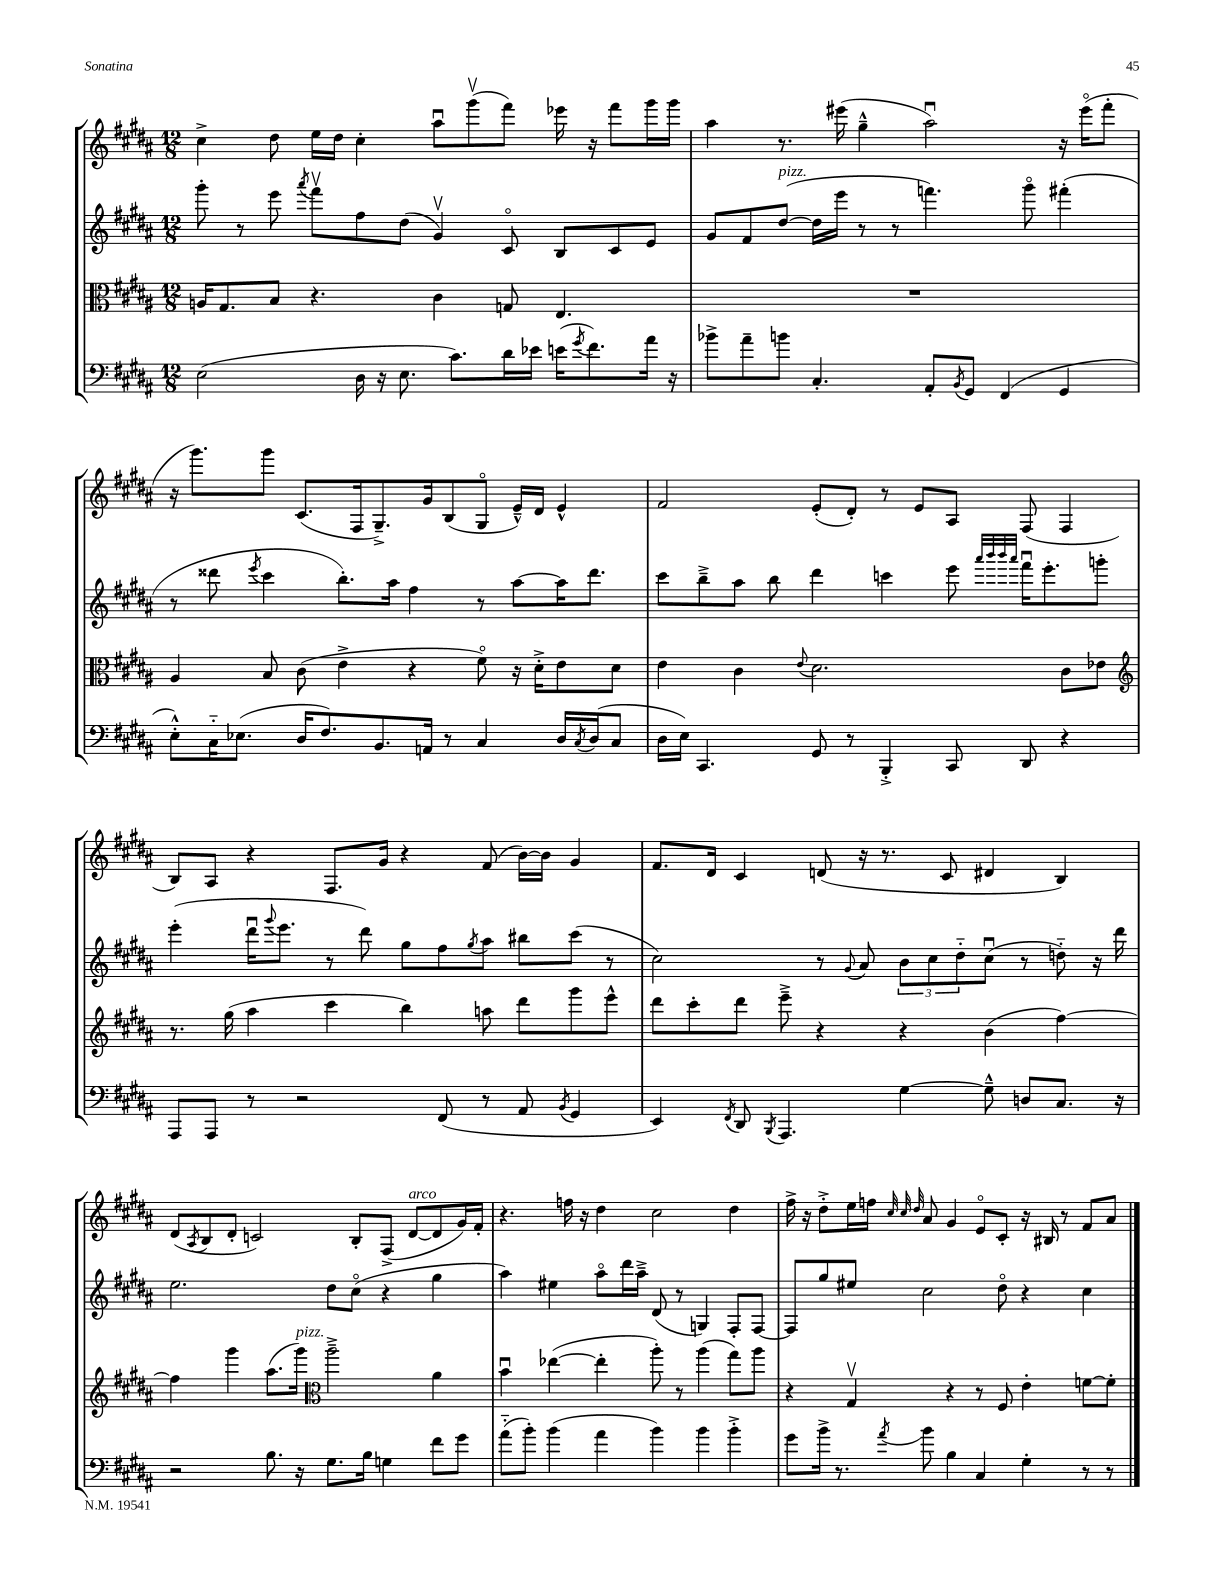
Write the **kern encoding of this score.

**kern	**kern	**kern	**kern
*part4	*part3	*part2	*part1
*staff4	*staff3	*staff2	*staff1
*clefF4	*clefC3	*clefG2	*clefG2
*k[f#c#g#d#a#]	*k[f#c#g#d#a#]	*k[f#c#g#d#a#]	*k[f#c#g#d#a#]
*M12/8	*M12/8	*M12/8	*M12/8
=17	=17	=17	=17
(2E\	16An/KL	8ggg#'\	4cc#^\
.	8.G#/	.	.
.	.	8r	.
.	8B/J	8eee\	8dd#\
.	.	8qaaa#/	.
.	4.r	8fff#v\L	16ee\LL
.	.	.	16dd#\JJ
16D#\	.	8ff#\	4cc#'\
16r	.	.	.
8.E\	.	(8dd#\J	.
.	4c#\	4g#v/)	8aa#u\L
8.c#\L)	.	.	.
.	.	.	(8ggg#v\
16d#\L	8Gn/	8c#/	8fff#\J)
16e-X\JJ	.	.	.
(16en\KL	4.E/	8B/L	16eee-X\
8qg#/	.	.	.
8.f#\)	.	.	16r
.	.	8c#/	8fff#\L
16a#\Jk	.	8e/J	16ggg#\L
16r	.	.	16ggg#\JJ
=18	=18	=18	=18
8b-X^\L	1.r	8g#/L	4aa#\
8a#~\	.	8f#/	.
!	!	!LO:TX:a:i:t=pizz.	!
8bn\J	.	([8dd#/J	8.r
4.C#'/	.	16dd#\LL]	.
.	.	16eee\JJ	(16eee#X\
.	.	8r	4gg#~^^\
.	.	8r	.
8AA#'/L	.	4.fffn\)	2aa#u\)
8qBB/	.	.	.
8GG#/J	.	.	.
(4FF#/	.	.	.
.	.	8ggg#\	.
4GG#/	.	(4fff#X'\	16r
.	.	.	(16eee#\KL
.	.	.	8fff#'\J
!!LO:LB:g=z
=19	=19	=19	=19
8E'^^\L)	4A#/	8r	16r
.	.	.	8.ggg#\L)
16C#\K	.	8ddd##X\	.
(8.E-X\J	.	.	.
.	.	8qeee/	.
.	8B/	4ccc#\	8ggg#\J
16D#/KL	(8c#\	.	(8.c#/L
8.F#/)	.	.	.
.	4e^\	8.bb'\L)	.
.	.	.	16F#/k
8.BB/	.	.	8.G#~^/)
.	.	16aa#\Jk	.
.	4r	4ff#\	.
16AAn/Jk	.	.	16g#/k
8r	.	.	(8B/
4C#/	8f#\)	8r	8G#/J
.	16r	[8aa#\L	16e~^^/LL)
.	16d#'^\KL	.	16d#/JJ
16D#/LL	8e\	16aa#\K]	4e^^/
8qC#/	.	.	.
(16D#/J	.	8.ddd##\J	.
8C#/J	8d#\J	.	.
=20	=20	=20	=20
16D#\LL	4e\	8ccc#\L	2f#/
16E\JJ)	.	.	.
4.CC#/	.	8bb~^\	.
.	4c#\	8aa#\J	.
.	.	8bb\	.
.	8qqe/	.	.
8GG#/	2.d#\	4ddd#\	(8e'/L
8r	.	.	8d#'/J)
4BBB'^/	.	4cccn\	8r
.	.	.	8e/L
8CC#/	.	8eee\	8A#/J
.	.	32qqaaa#/LLL	.
.	.	32qqbbb/	.
.	.	32qqbbb/	.
.	.	32qqaaa#/JJJ	.
8DD#/	.	16fff#u\KL	(8F#/
.	.	8.eee'\	.
4r	8c#\L	.	4F#/
.	8e-X\J	8gggn'\J	.
!!LO:LB:g=z
=21	=21	=21	=21
*	*clefG2	*	*
8AAA#/L	8.r	(4eee'\	8B/L)
8AAA#/J	.	.	8A#/J
.	(16gg#\	.	.
8r	4aa#\	16ddd#u\KL	4r
.	.	8qqggg#/	.
.	.	8.eee\J	.
2r	.	.	.
.	4ccc#\	8r	8.F#/L
.	.	8ddd#\)	.
.	.	.	16g#/Jk
.	4bb\)	8gg#\L	4r
(8FF#/	.	8ff#\	.
.	.	8qgg#/	.
8r	8aan\	8aa#\J	(8f#/
8AA#/	8ddd#\L	8bb#X\L	[16b\LL)
.	.	.	16b\JJ]
8qBB/	.	.	.
4GG#/	8ggg#\	(8ccc#\J	4g#/
.	8eee^^\J	8r	.
=22	=22	=22	=22
4EE/)	8ddd#\L	2cc#\)	8.f#/L
.	8ccc#'\	.	.
.	.	.	16d#/Jk
8qFF#/	.	.	.
8DD#/	8ddd#\J	.	4c#/
8qBBB/	.	.	.
4.AAA#/	8eee~^\	.	.
.	4r	8r	(8dn/
.	.	8qqg#/	.
.	.	8a#/	16r
.	.	.	8.r
[4G#\	4r	12b\L	.
.	.	12cc#\	.
.	.	.	8c#/
.	.	12dd#\	.
8G#~^^\]	(4b\	(8cc#u\J	4d#X/
8Dn/L	.	8r	.
8.C#/J	[4ff#\)	8ddn\)	4B/)
.	.	16r	.
16r	.	16ddd#\	.
!!LO:LB:g=z
=23	=23	=23	=23
2r	4ff#\]	2.ee\	(8d#/L
.	.	.	8qA#/
.	.	.	8B/
.	4ggg#\	.	8d#'/J
.	.	.	2cn/)
8.B\	(8.aa#\L	.	.
!	!LO:TX:a:i:t=pizz.	!	!
16r	16ggg#\Jk)	.	.
*	*clefC3	*	*
8.G#\L	2aa#~^\	8dd#\L	.
.	.	(8cc#\J	8B'/L
16B\Jk	.	.	.
4Gn\	.	4r	(8F#^/J
!	!	!	!LO:TX:a:i:t=arco
.	.	.	[8d#/L
8f#\L	4a#\	4gg#\	8d#/]
8g#\J	.	.	16g#/L)
.	.	.	16f#'/JJ
=24	=24	=24	=24
(8a#\L	4bu\	4aa#\)	4.r
8b'\J)	.	.	.
(4b\	([4ee-X\	4ee#X\	.
.	.	.	16ffn\
.	.	.	16r
4a#\	4ee-'\]	8aa#\L	4dd#\
.	.	16ddd#\L	.
.	.	16aa#~^\JJ	.
4b\)	8aa#'\)	(8d#/	2cc#\
.	8r	8r	.
4b\	(4aa#\	4Gn/)	.
4b'^\	8gg#\L)	8F#'/L	4dd#\
.	8aa#\J	[8F#/J	.
=25	=25	=25	=25
8g#\L	4r	8F#/L]	16ff#^\
.	.	.	16r
16b^\Jk	.	8gg#/	8dd#'^\L
8.r	.	.	.
.	4G#v/	8ee#X/J	16ee\L
.	.	.	16ffn\JJ
.	.	.	32qqcc#/
.	.	.	32qqcc#/
8qa#/	.	.	32qqdd#/
8b\	.	2cc#\	8a#/
4B\	4r	.	4g#/
4C#/	8r	.	8e/L
.	8F#/	8dd#\	8c#'/J
4G#'\	4e'\	4r	16r
.	.	.	16B#X/
.	.	.	8r
8r	[8fn\L	4cc#\	8f#/L
8r	8f'\J]	.	8a#/J
==	==	==	==
*-	*-	*-	*-
